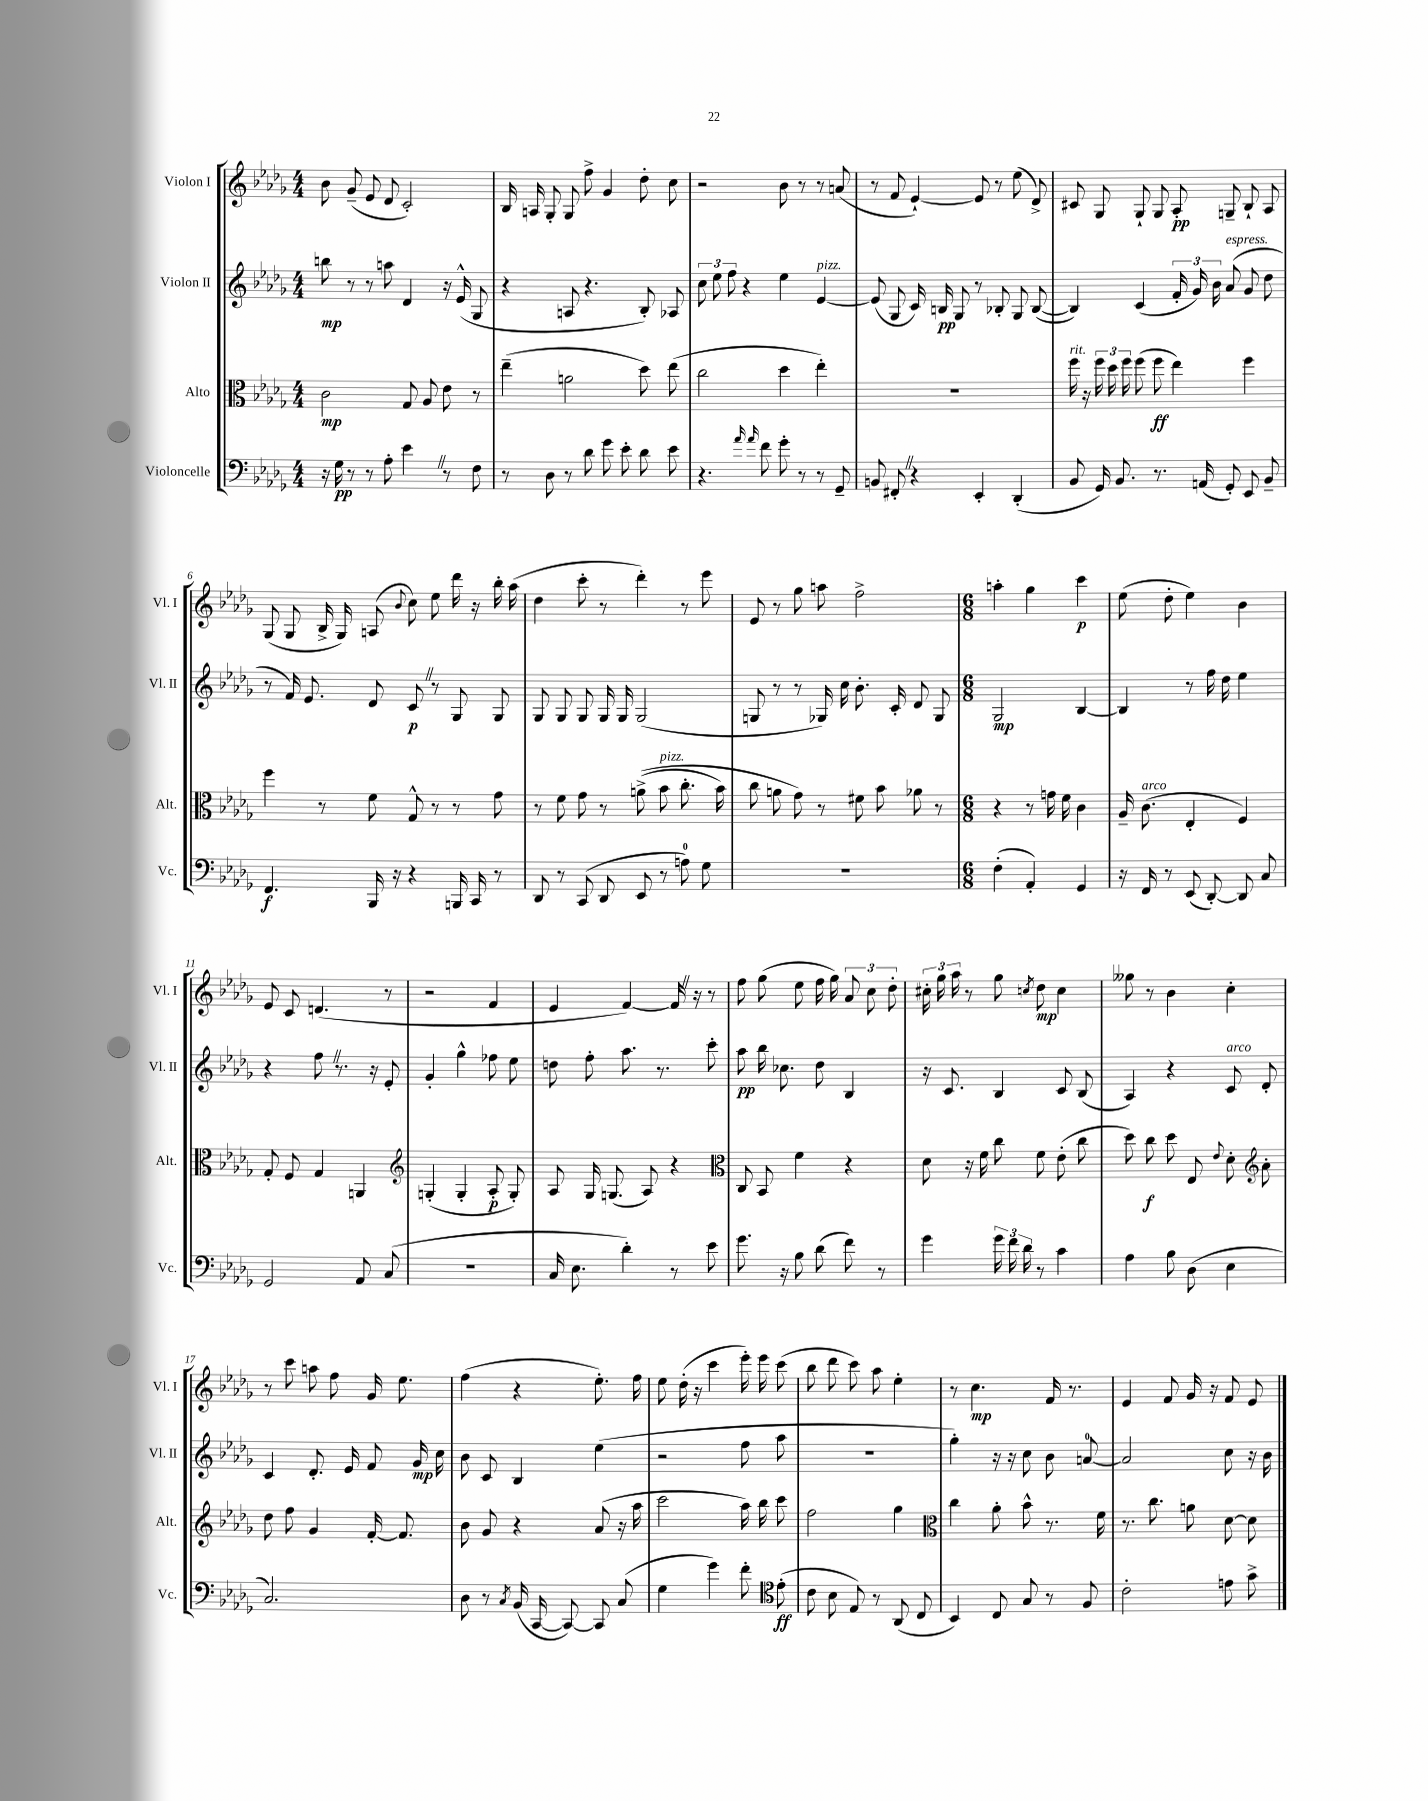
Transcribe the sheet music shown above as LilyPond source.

<<
\new StaffGroup <<
\new Staff = "s0" \with { instrumentName = "Violon I" shortInstrumentName = "Vl. I" } {
    \clef treble \key des \major \numericTimeSignature \time 4/4
    \autoBeamOff bes'8 ges'8--( ees'8 des'8 c'2-.) |
    bes16 a16 ges8-. ges8 f''8-> ges'4 des''8-. c''8 |
    r2 bes'8 r8 r8 a'8( |
    r8 f'8 ees'4~-!) ees'8 r8 ees''8( des'8->) |
    cis'8 ges8 ges8-! ges8 aes8-.\pp g8-- bes8-! aes8 |
    ges8( ges8 bes16-> ges16) a8( \appoggiatura { bes'8 } c''8) ees''8 des'''16 r16 bes''16-. aes''16( |
    des''4 c'''8-. r8 des'''4-.) r8 ees'''8 |
    ees'8 r8 ges''8 a''8 f''2-> |
    \numericTimeSignature \time 6/8 a''4-. ges''4 c'''4\p |
    ees''8( des''8-. ees''4) bes'4 |
    ees'8 c'8 d'4.( r8 |
    r2 f'4 |
    ees'4 f'4~) f'16 \once \override BreathingSign.text = \markup { \musicglyph "scripts.caesura.straight" } \breathe r16 r8 |
    f''8 ges''8( ees''8 f''16 ges''16) \tuplet 3/2 { aes'8 c''8 des''8-. } |
    \tuplet 3/2 { cis''16-. ges''16 aes''16 } r8 ges''8 \acciaccatura { c''8 } des''8\mp c''4 |
    geses''8 r8 bes'4 c''4-. |
    r8 c'''8 a''8 f''8 ges'16 ees''8. |
    f''4( r4 ees''8.-.) f''16 |
    ees''8 des''16-.( r16 c'''4 ees'''16-.) ees'''16 c'''8( |
    bes''8 des'''8 c'''8) aes''8 ees''4-. |
    r8 c''4.\mp f'16 r8. |
    ees'4 f'8 ges'16 r16 f'8 ees'8 \bar "|." |
}
\new Staff = "s1" \with { instrumentName = "Violon II" shortInstrumentName = "Vl. II" } {
    \clef treble \key des \major \numericTimeSignature \time 4/4
    \autoBeamOff b''8\mp r8 r8 a''8 des'4 r16 ees'16-^( ges8 |
    r4 a8 r4. bes8-.) aes8 |
    \tuplet 3/2 { c''8 ees''8 f''8 } r4 ees''4 ees'4~^\markup { \italic "pizz." } |
    ees'8( ges8 c'16) b16\pp ges8 r8 bes8-. ges8 bes8~( |
    bes4) c'4( \tuplet 3/2 { f'16-. ges'16) bes'16 } aes'8^\markup { \italic "espress." }( ges'8 des''8 |
    r8 f'16) ees'8. des'8 c'8\p \once \override BreathingSign.text = \markup { \musicglyph "scripts.caesura.straight" } \breathe r8 ges8 ges8 |
    ges8 ges8 ges8 ges16 ges16 ges2( |
    g8 r8 r8 ges16) c''16 bes'8.-. c'16-. des'8 ges8 |
    \numericTimeSignature \time 6/8 ges2\mp bes4~ |
    bes4 r8 f''16 des''16 ees''4 |
    r4 f''8 \once \override BreathingSign.text = \markup { \musicglyph "scripts.caesura.straight" } \breathe r8. r16 ees'8-. |
    ges'4-. ges''4-^ fes''8 ees''8 |
    d''8 f''8-. aes''8. r8. c'''8-. |
    aes''8\pp bes''16 ces''8. des''8 bes4 |
    r16 c'8. bes4 c'8 bes8( |
    aes4) r4 c'8^\markup { \italic "arco" } des'8-. |
    c'4 des'8.-. ees'16 f'8 ges'16\mp c''16 |
    bes'8 c'8 bes4 ees''4( |
    r2 f''8 aes''8 |
    R2. |
    ges''4-.) r16 r16 c''8 bes'8 a'8-0~ |
    a'2 c''8 r16 bes'16 \bar "|." |
}
\new Staff = "s2" \with { instrumentName = "Alto" shortInstrumentName = "Alt." } {
    \clef alto \key des \major \numericTimeSignature \time 4/4
    \autoBeamOff c'2\mp ges8 aes8 ees'8 r8 |
    ees''4--( a'2 des''8) ees''8( |
    c''2 des''4 ees''4-.) |
    r1 |
    f''16^\markup { \italic "rit." } r16 \tuplet 3/2 { f''16 des''16 f''16 } f''8( f''8\ff ees''4) f''4 |
    f''4 r8 f'8 ges8-^ r8 r8 ges'8 |
    r8 f'8 ges'8 r8 a'8->(\( bes'8^\markup { \italic "pizz." } c''8.-. bes'16) |
    c''8 a'8 ges'8\) r8 fis'8 bes'8 aes'8 r8 |
    \numericTimeSignature \time 6/8 r4 r8 g'16 f'16 c'4 |
    aes16-- c'8.^\markup { \italic "arco" }( ees4-. f4) |
    ges8-. f8 ges4 a,4 |
    \clef treble g4-.( g4-. aes8-.\p g8-.) |
    aes8 ges16 g8.( aes8) r4 |
    \clef alto c8 bes,8 f'4 r4 |
    des'8 r16 f'16 c''8 f'8 ees'8-.( c''8 |
    des''8) c''8\f des''8 ees8 \appoggiatura { ees'8 } des'8-. aes'8-. |
    \clef treble des''8 f''8 ges'4 f'16~-. f'8. |
    bes'8 ges'8 r4 aes'8( r16 aes''16 |
    c'''2 aes''16) bes''16 c'''8 |
    f''2 ges''4 |
    \clef alto c''4 aes'8-. bes'8-^ r8. f'16 |
    r8. c''8. a'8 des'8~ des'8 \bar "|." |
}
\new Staff = "s3" \with { instrumentName = "Violoncelle" shortInstrumentName = "Vc." } {
    \clef bass \key des \major \numericTimeSignature \time 4/4
    \autoBeamOff r16 ges16\pp r8 r8 aes8-. ees'4 \once \override BreathingSign.text = \markup { \musicglyph "scripts.caesura.straight" } \breathe r8 f8 |
    r8 des8 r8 des'8 ges'8 ees'8-. des'8 ees'8 |
    r4. \grace { aes'16 aes'16 } f'8 ges'8-. r8 r8 ges,8-- |
    b,8 fis,8-. \once \override BreathingSign.text = \markup { \musicglyph "scripts.caesura.straight" } \breathe r4 ees,4-. des,4-.( |
    bes,8 ges,16) bes,8. r8. a,16( ges,8-.) ees,8 bes,8-- |
    f,4.\f bes,,16 r16 r4 b,,16 c,16 r8 |
    des,8 r8 c,8( des,8 ees,8 r8 a8-0) ges8 |
    R1 |
    \numericTimeSignature \time 6/8 f4-.( aes,4-.) ges,4 |
    r16 f,16 r8 ees,8( des,8~-.) des,8 c8 |
    ges,2 aes,8 c8( |
    R2. |
    c16 ees8. des'4-.) r8 ees'8 |
    ges'8. r16 bes8 des'8( f'8) r8 |
    ges'4 \tuplet 3/2 { ges'16 f'16 des'16 } r8 c'4 |
    aes4 bes8 des8( ees4 |
    c2.) |
    des8 r8 \acciaccatura { c8 } bes,16( c,16~ c,8~) c,8 c8( |
    ges4 ges'4) f'8-. ees'8-.\ff( |
    \clef tenor c'8 bes8 ees8) r8 aes,8( c8 |
    bes,4) c8 ges8 r8 f8 |
    c'2-. e'8 ges'8-> \bar "|." |
}
>>
>>
